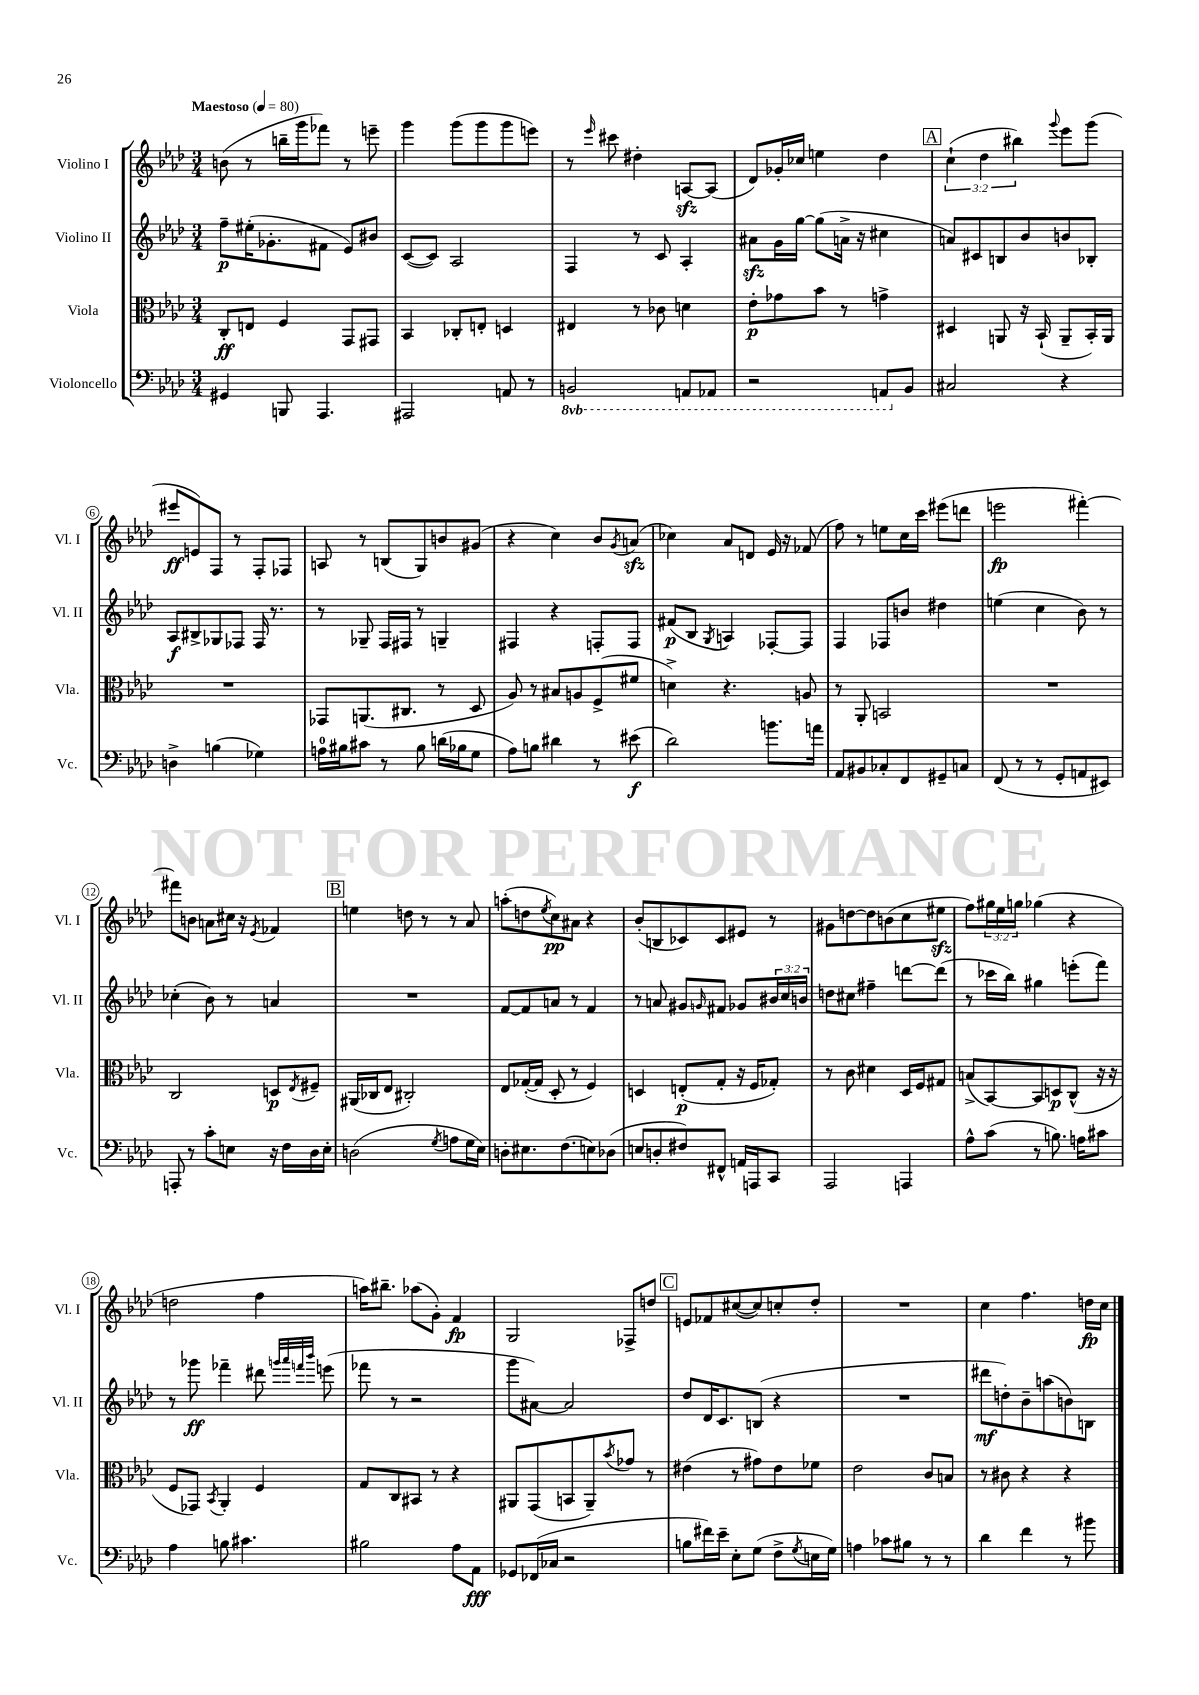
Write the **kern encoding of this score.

**kern	**dynam	**kern	**dynam	**kern	**dynam	**kern	**dynam
*part4	*part4	*part3	*part3	*part2	*part2	*part1	*part1
*staff4	*staff4	*staff3	*staff3	*staff2	*staff2	*staff1	*staff1
*I"Violoncello	*	*I"Viola	*	*I"Violino II	*	*I"Violino I	*
*I'Vc.	*	*I'Vla.	*	*I'Vl. II	*	*I'Vl. I	*
*clefF4	*	*clefC3	*	*clefG2	*	*clefG2	*
*k[b-e-a-d-]	*	*k[b-e-a-d-]	*	*k[b-e-a-d-]	*	*k[b-e-a-d-]	*
*M3/4	*	*M3/4	*	*M3/4	*	*M3/4	*
*MM80	*	*MM80	*	*MM80	*	*MM80	*
=1	=1	=1	=1	=1	=1	=1	=1
!	!	!	!	!	!	!LO:TX:a:B:t=Maestoso	!
4GG#X/	.	8C'/L	ff	8ff~\L	p	(8bn\	.
.	.	8En/J	.	(16ee#X'\K	.	8r	.
.	.	.	.	8.g-X'\	.	.	.
8BBBn/	.	4F/	.	.	.	16bbn~\LL	.
.	.	.	.	.	.	16ggg\J	.
4.AAA-/	.	.	.	8f#X\J	.	8fff-X\J)	.
.	.	8GG/L	.	8e-/L)	.	8r	.
.	.	8GG#X/J	.	8b#X/J	.	8eeen~\	.
=2	=2	=2	=2	=2	=2	=2	=2
2AAA#X/	.	4BB-/	.	([8c/L	.	4ggg\	.
.	.	.	.	8c/J])	.	.	.
.	.	8C-X'/L	.	2A-/	.	(8ggg\L	.
.	.	8En'/J	.	.	.	8ggg\	.
8AAn/	.	4Dn/	.	.	.	8ggg\	.
8r	.	.	.	.	.	8eeen\J)	.
=3	=3	=3	=3	=3	=3	=3	=3
*8ba	*	*	*	*	*	*	*
2BBBn/	.	4E#X/	.	4F/	.	8r	.
.	.	.	.	.	.	16qqeee-/	.
.	.	.	.	.	.	8ccc#X\	.
.	.	8r	.	8r	.	4dd#X'\	.
.	.	8c-X\	.	8c/	.	.	.
8AAAn/L	.	4dn\	.	4A-'/	.	[8Anzz/L	.
8AAA-X/J	.	.	.	.	.	(8A/J]	.
=4	=4	=4	=4	=4	=4	=4	=4
2r	.	8e-'\L	p	8a#Xzz\L	.	8d-/L)	.
.	.	8g-X\	.	16g\L	.	16g-X'/L	.
.	.	.	.	[16gg\JJ	.	16cc-X/JJ	.
.	.	8b-\J	.	(8gg\L]	.	4een\	.
.	.	8r	.	16an^\Jk	.	.	.
.	.	.	.	16r	.	.	.
8AAAn/L	.	4gn^\	.	4cc#X\	.	4dd-\	.
*X8ba	*	*	*	*	*	*	*
8BB-/J	.	.	.	.	.	.	.
!!LO:REH:place=s1:t=A
=5	=5	=5	=5	=5	=5	=5	=5
2C#X/	.	4D#X/	.	8an/L)	.	(6cc`\	.
.	.	.	.	8c#X/	.	.	.
.	.	.	.	.	.	6dd-\	.
.	.	8AAn/	.	8Bn/	.	.	.
.	.	.	.	.	.	6bb#X\)	.
.	.	16r	.	8b-/	.	.	.
.	.	(16BB-`/	.	.	.	.	.
.	.	.	.	.	.	8qqggg/	.
4r	.	8AA~/L	.	8bn/	.	8eee-\L	.
.	.	16BB-'/L)	.	8B-X'/J	.	(8ggg\J	.
.	.	16AA/JJ	.	.	.	.	.
!!LO:LB:g=z
=6	=6	=6	=6	=6	=6	=6	=6
4Dn^\	.	2.r	.	8A-/L	f	8eee#X/L	ff
.	.	.	.	8B#X^/	.	8en/)	.
(4Bn\	.	.	.	8G-X/	.	8F/J	.
.	.	.	.	8F-X/J	.	8r	.
4G-X\)	.	.	.	16F-/	.	8F'/L	.
.	.	.	.	8.r	.	.	.
.	.	.	.	.	.	8F-X/J	.
=7	=7	=7	=7	=7	=7	=7	=7
16An\LL	.	8GG-X/L	.	8r	.	8An/	.
16B#X\J	.	.	.	.	.	.	.
8c#X\J	.	(8.AAn/	.	8G-X~/	.	8r	.
8r	.	.	.	16F/LL	.	(8Bn/L	.
.	.	8.C#X/J	.	16F#X/JJ	.	.	.
8B#\	.	.	.	8r	.	8G/)	.
(16dn\LL	.	8r	.	4Gn~/	.	8bn/	.
16B-X\J	.	.	.	.	.	.	.
8G\J	.	8D-/	.	.	.	(8g#X/J	.
=8	=8	=8	=8	=8	=8	=8	=8
8A-\L)	.	8A-/)	.	4F#X/	.	4r	.
8Bn\J	.	8r	.	.	.	.	.
4d#X\	.	8B#X/L	.	4r	.	4cc\)	.
.	.	8An/	.	.	.	.	.
8r	.	(8F^/	.	8Fn'/L	.	8b-/L	.
.	.	.	.	.	.	8qg/	.
(8e#X\	f	8f#X/J	.	8F/J	.	(8anzz/J	.
=9	=9	=9	=9	=9	=9	=9	=9
2d-\)	.	4dn^\)	.	(8f#X/L	p	4cc-X\)	.
.	.	.	.	8B-/J	.	.	.
.	.	.	.	8qG/	.	.	.
.	.	4.r	.	4An/)	.	8a-/L	.
.	.	.	.	.	.	8dn/J	.
8.bn\L	.	.	.	[8F-X'/L	.	16e-/	.
.	.	.	.	.	.	16r	.
.	.	8An/	.	8F-/J]	.	(8f-X/	.
16an\Jk	.	.	.	.	.	.	.
=10	=10	=10	=10	=10	=10	=10	=10
8AA-/L	.	8r	.	4F/	.	8ff\)	.
8BB#X/	.	8AA-'/	.	.	.	8r	.
8C-X'/	.	2BBn/	.	8F-X/L	.	8een\L	.
8FF/	.	.	.	8bn/J	.	16cc\L	.
.	.	.	.	.	.	16ccc\JJ	.
8GG#X~/	.	.	.	4dd#X\	.	(8eee#X\L	.
8Cn/J	.	.	.	.	.	8dddn\J	.
=11	=11	=11	=11	=11	=11	=11	=11
(8FF/	.	2.r	.	(4een\	.	2eeen\	fp
8r	.	.	.	.	.	.	.
8r	.	.	.	4cc\	.	.	.
8GG'/L	.	.	.	.	.	.	.
8AAn/	.	.	.	8b-\)	.	[4fff#X'\)	.
8EE#X/J)	.	.	.	8r	.	.	.
!!LO:LB:g=z
=12	=12	=12	=12	=12	=12	=12	=12
8AAAn'/	.	2C/	.	(4cc-X'\	.	8fff#X\L]	.
8r	.	.	.	.	.	8bn\J	.
8c'\L	.	.	.	8b-\)	.	8an\L	.
8En\J	.	.	.	8r	.	16cc#X\Jk	.
.	.	.	.	.	.	16r	.
.	.	.	.	.	.	8qe-/	.
16r	.	8Dn/L	p	4an/	.	4f-X/	.
16F\LL	.	.	.	.	.	.	.
.	.	8qE-/	.	.	.	.	.
16D-\	.	8F#X~/J	.	.	.	.	.
16E'\JJ	.	.	.	.	.	.	.
!!LO:REH:place=s1:t=B
=13	=13	=13	=13	=13	=13	=13	=13
(2Dn\	.	(16AA#X/LL	.	2.r	.	4een\	.
.	.	16C-X/J	.	.	.	.	.
.	.	8E-/J	.	.	.	.	.
.	.	2C#X'/)	.	.	.	8ddn\	.
.	.	.	.	.	.	8r	.
8qG/	.	.	.	.	.	.	.
8An\L	.	.	.	.	.	8r	.
16G\L	.	.	.	.	.	8a-/	.
16E-\JJ)	.	.	.	.	.	.	.
=14	=14	=14	=14	=14	=14	=14	=14
8Dn'\L	.	8E-/L	.	[8f/L	.	(8aan'\L	.
8.E#X\	.	([16G-X'/L	.	8f/]	.	8ddn\	.
.	.	16G-/JJ]	.	.	.	.	.
.	.	.	.	.	.	8qee-/	.
.	.	8D-'/	.	8an/J	.	8cc\)	pp
(8.F\	.	.	.	.	.	.	.
.	.	8r	.	8r	.	8a#X\J	.
8En\)	.	4F/)	.	4f/	.	4r	.
(8D-X\J	.	.	.	.	.	.	.
=15	=15	=15	=15	=15	=15	=15	=15
8En/L	.	4Dn/	.	8r	.	(8b-'/L	.
8Dn'/	.	.	.	8an/	.	8Bn/	.
8F#X/)	.	(8En'/L	p	8g#X/L	.	8c-X/)	.
.	.	.	.	16qqgn/	.	.	.
8FF#X^^/J	.	8G'/J	.	8f#X/J	.	8c-/	.
16AAn/LL	.	16r	.	8g-X/L	.	8e#X/J	.
16AAAn/J	.	16F/KL	.	.	.	.	.
8CC/J	.	8G-X'/J)	.	24b#X/L	.	8r	.
.	.	.	.	24cc/	.	.	.
.	.	.	.	24bn/JJ	.	.	.
=16	=16	=16	=16	=16	=16	=16	=16
2AAA-/	.	8r	.	8ddn\L	.	8g#X\L	.
.	.	8c\	.	8cc#X\J	.	[8ddn\	.
.	.	4d#X\	.	4ff#X~\	.	8dd\]	.
.	.	.	.	.	.	(8bn\	.
4AAAn/	.	16D-/LL	.	[8dddn\L	.	8cc\	.
.	.	16F/J	.	.	.	.	.
.	.	8G#X/J	.	(8ddd\J]	.	8ee#Xzz\J	.
=17	=17	=17	=17	=17	=17	=17	=17
8A-^^\L	.	(8Bn^/L	.	8r	.	8ff\L)	.
(8c\J	.	[8BB-/)	.	16ccc-X\LL	.	24gg#X\L	.
.	.	.	.	.	.	24ee-\	.
.	.	.	.	16bb-\JJ)	.	.	.
.	.	.	.	.	.	24ggn\JJ	.
8r	.	8BB-/]	.	4gg#X\	.	(4gg-X\	.
8.Bn\)	.	8Dn/	p	.	.	.	.
.	.	(8C^^/J	.	(8eeen'\L	.	4r	.
16An\KL	.	.	.	.	.	.	.
8c#X\J	.	16r	.	8fff\J)	.	.	.
.	.	16r	.	.	.	.	.
!!LO:LB:g=z
=18	=18	=18	=18	=18	=18	=18	=18
4A-\	.	8F/L	.	8r	.	2ddn\	.
.	.	8GG-X/J)	.	8ggg-X\	ff	.	.
.	.	8qBB-/	.	.	.	.	.
8Bn\	.	4AA-'/	.	4fff-X~\	.	.	.
4.c#X\	.	.	.	.	.	.	.
.	.	4F/	.	8ddd#X\	.	4ff\	.
.	.	.	.	32qqgggn/LLL	.	.	.
.	.	.	.	32qqaaa-/	.	.	.
.	.	.	.	32qqfffn/	.	.	.
.	.	.	.	32qqbbb-/JJJ	.	.	.
.	.	.	.	(8eeen\	.	.	.
=19	=19	=19	=19	=19	=19	=19	=19
2B#X\	.	8G/L	.	8fff-X\	.	16aan\KL)	.
.	.	.	.	.	.	8.bb#X~\J	.
.	.	8C/	.	8r	.	.	.
.	.	8BB#X/J	.	2r	.	(8aa-X\L	.
.	.	8r	.	.	.	8g'\J)	.
8A-\L	.	4r	.	.	.	4f/	fp
8AA-\J	fff	.	.	.	.	.	.
=20	=20	=20	=20	=20	=20	=20	=20
8GG-X/L	.	8AA#X/L	.	8ggg\L	.	2G/	.
(16FF-X/L	.	(8GG/	.	[8a#X\J)	.	.	.
16C-X/JJ	.	.	.	.	.	.	.
2r	.	8BBn/	.	2a#/]	.	.	.
.	.	8AA#~/)	.	.	.	.	.
.	.	8qb-/	.	.	.	.	.
.	.	8g-X/J	.	.	.	8F-X^/L	.
.	.	8r	.	.	.	8ddn/J	.
!!LO:REH:place=s1:t=C
=21	=21	=21	=21	=21	=21	=21	=21
8Bn\L	.	(4e#X\	.	8dd-/L	.	8en/L	.
16f#X\L)	.	.	.	16d-/K	.	8f-X/	.
16e-~\JJ	.	.	.	8.c/	.	.	.
8E-'\L	.	8r	.	.	.	([8cc#X/	.
(8G\J	.	8g#X\L)	.	(8Bn/J	.	8cc#/])	.
8F^\L	.	8e#\	.	4r	.	8ccn'/	.
8qG/	.	.	.	.	.	.	.
16En\L	.	8f-X\J	.	.	.	8dd-'/J	.
16G\JJ)	.	.	.	.	.	.	.
=22	=22	=22	=22	=22	=22	=22	=22
4An\	.	2e-\	.	2.r	.	2.r	.
8c-X\L	.	.	.	.	.	.	.
8B#X\J	.	.	.	.	.	.	.
8r	.	8c/L	.	.	.	.	.
8r	.	8Bn/J	.	.	.	.	.
=23	=23	=23	=23	=23	=23	=23	=23
4d-\	.	8r	.	8ddd#X\L	mf	4cc\	.
.	.	8c#X\	.	8ddn'\)	.	.	.
4f\	.	4r	.	8b-~\	.	4.ff\	.
.	.	.	.	(8aan\	.	.	.
8r	.	4r	.	8bn\)	.	.	.
8b#X\	.	.	.	8Bn\J	.	16ddn\LL	fp
.	.	.	.	.	.	16cc\JJ	.
==	==	==	==	==	==	==	==
*-	*-	*-	*-	*-	*-	*-	*-
